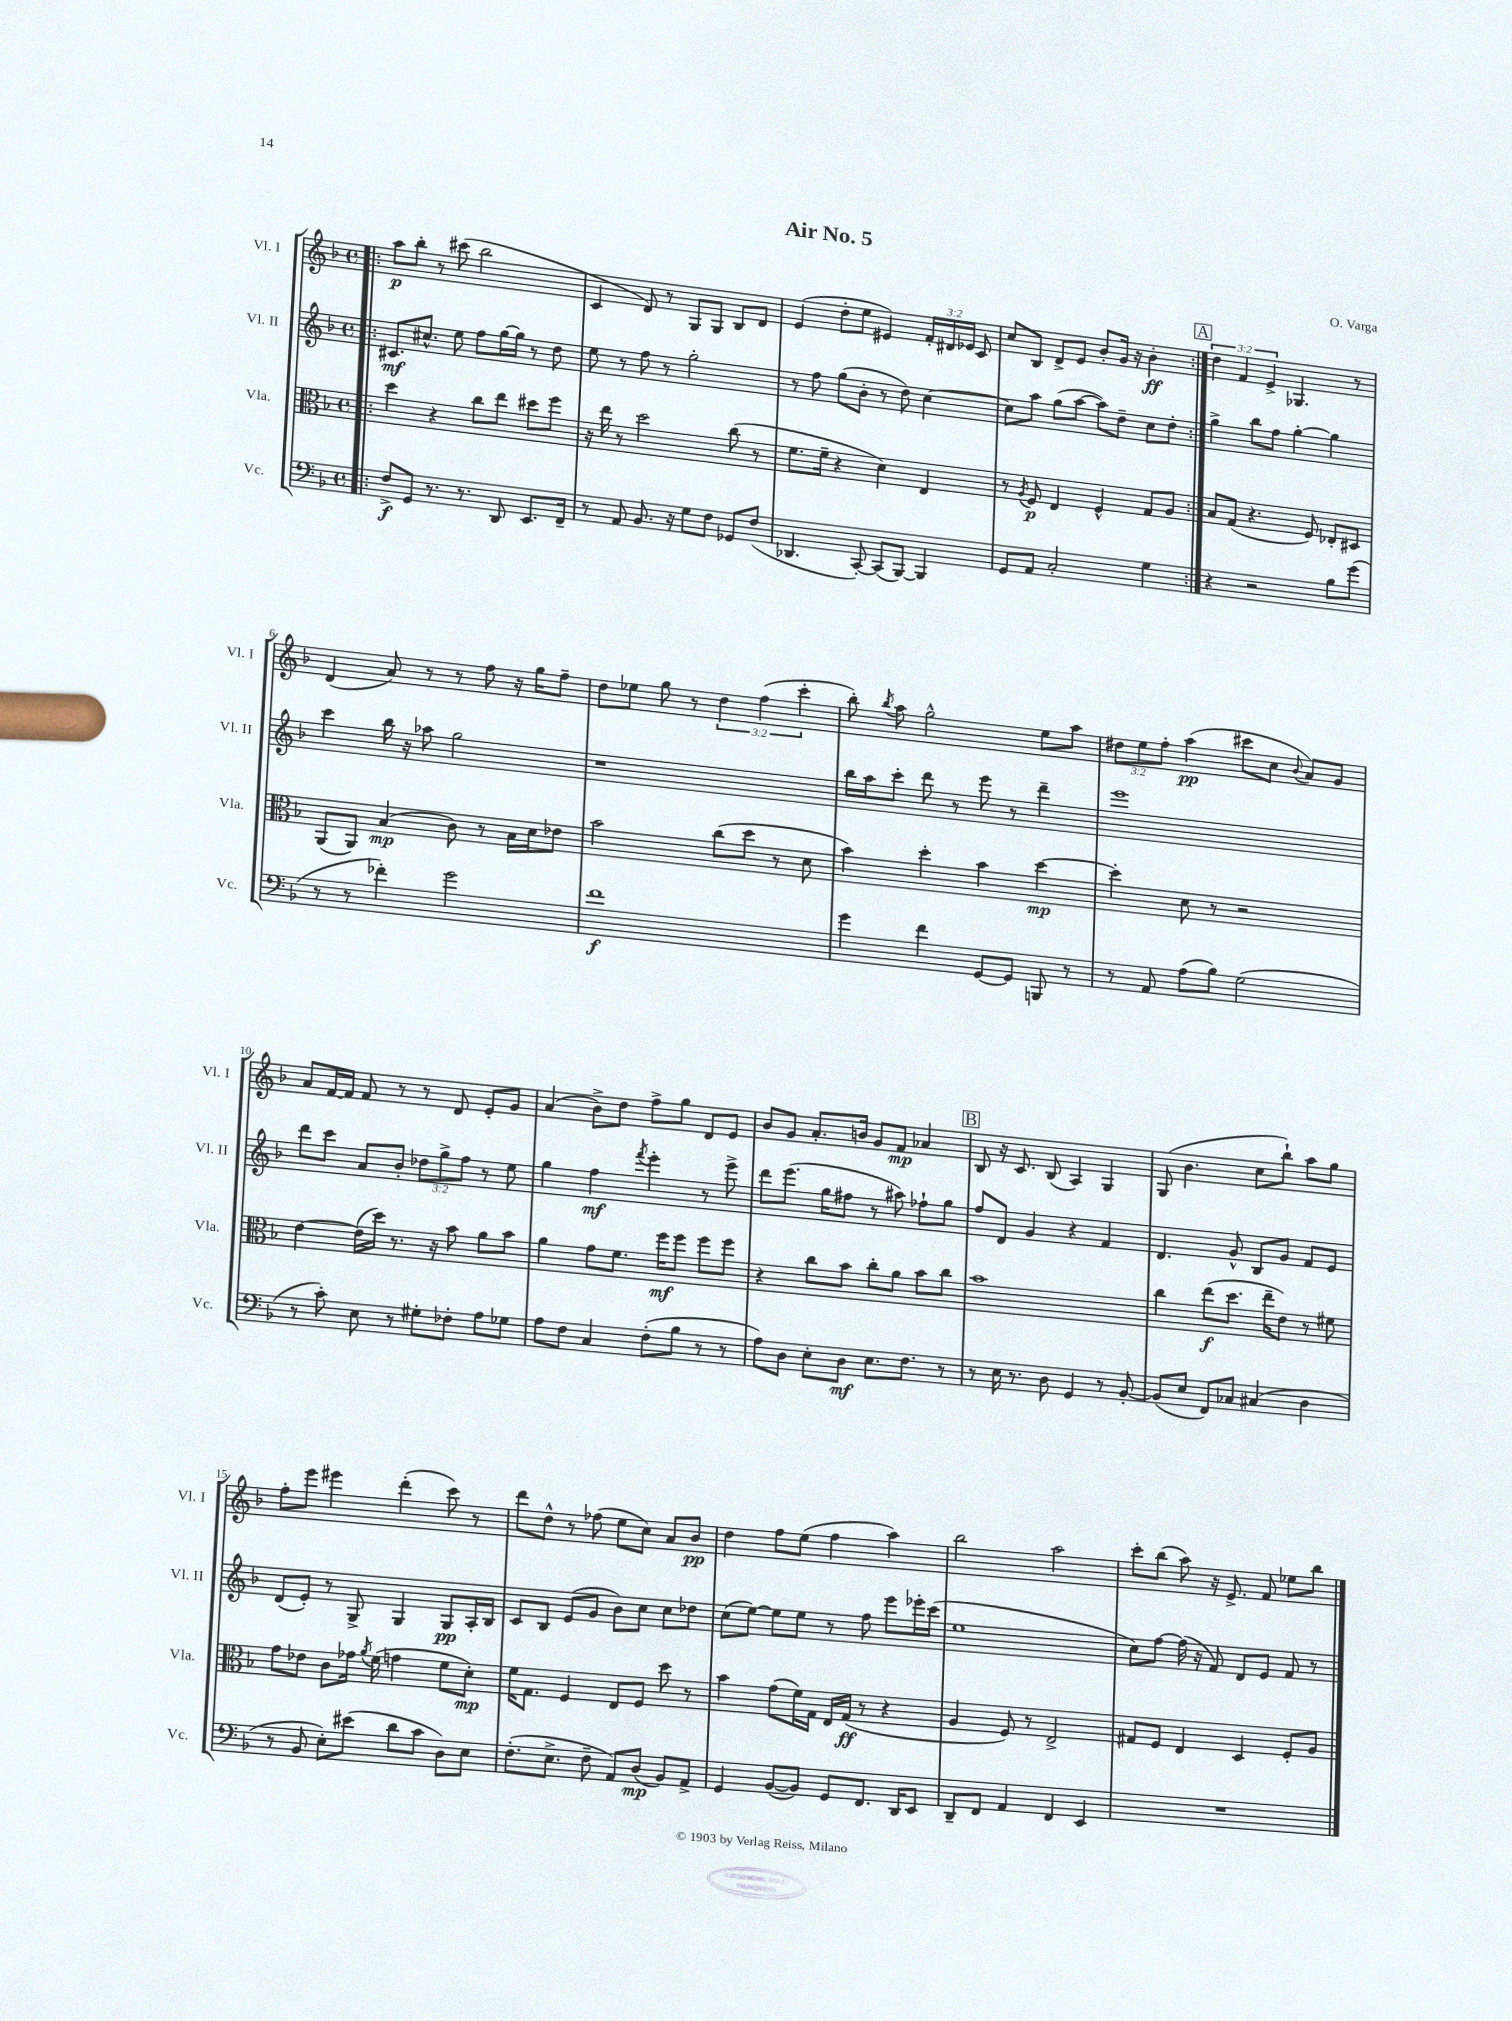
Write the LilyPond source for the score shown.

\header { title = "Air No. 5" composer = "O. Varga" }
<<
\new StaffGroup <<
\new Staff = "s0" \with { instrumentName = "Vl. I" shortInstrumentName = "Vl. I" } {
    \clef treble \key f \major \defaultTimeSignature \time 4/4 \override Staff.TupletNumber.text = #tuplet-number::calc-fraction-text
    \autoBeamOff \repeat volta 2 { \bar ".|:" a''8[\p bes''8]-. r8 cis'''8( bes''2 |
    c'4 d'8) r8 g8[ g8] bes8[ d'8] |
    e'4( d''8[-. e''8] eis'4) \tuplet 3/2 { f'16[-. dis'16 ees'16] } c'8 |
    c''8[ bes8] d'8[-> e'8] bes'8[-. g'16] r16 bes'4-.\ff | }
    \mark \markup { \box "A" } \tuplet 3/2 { d''4 f'4 e'4-> } ges4. r8 |
    d'4( a'8) r8 r8 f''8 r16 g''16[ f''8]-- |
    d''8[ ees''8] g''8 r8 \tuplet 3/2 { d''4 f''4( c'''4-. } |
    bes''8-.) \acciaccatura { bes''8 } a''8 g''2-^ e''8[ a''8] |
    \tuplet 3/2 { dis''8[ e''8 f''8]-. } a''4\pp( cis'''8[ c''8] \appoggiatura { bes'8 } a'8[) g'8] |
    a'8[ f'16~ f'16] f'8 r8 r8 d'8 e'8[-. g'8] |
    a'4( bes'8[->) d''8] f''8[-> g''8] d'8[ e'8] |
    bes'8[ g'8] a'8.[-. b'16] g'8[ f'8]\mp aes'4 |
    \mark \markup { \box "B" } bes8 r16 c'8. bes8( a4) g4 |
    g8( bes'4. c''8[ bes''8]-!) a''8[ g''8] |
    f''8[-. e'''8] eis'''4 d'''4-.( c'''8) r8 |
    d'''8[ d''8]-^ r8 fes''8( e''8[ c''8]) a'8[ bes'8]\pp |
    d''4 f''8[ e''8]( f''4 a''4) |
    bes''2 a''2 |
    c'''8[-. bes''8]( a''8) r16 e'8.-> f'8 ees''8[ bes''8] \bar "|." |
}
\new Staff = "s1" \with { instrumentName = "Vl. II" shortInstrumentName = "Vl. II" } {
    \clef treble \key f \major \defaultTimeSignature \time 4/4 \override Staff.TupletNumber.text = #tuplet-number::calc-fraction-text
    \autoBeamOff \repeat volta 2 { \bar ".|:" cis'8.[\mf cis''8.]-^ e''8 f''8[ g''16~ g''16] r8 d''8 |
    e''8 r8 f''8 r8 g''2-. |
    r8 f''8 g''8[( bes'8]-. r8 d''8) c''4~ |
    c''8[ a''8] g''8[( a''8]~ a''8[) d''8]-- c''8[ d''8]-. | }
    \mark \markup { \box "A" } g''4-> bes''8[ f''8] g''4~-. g''4 |
    c'''4 bes''16 r16 aes''8 g''2 |
    r1 |
    bes''16[ a''16 c'''8]-. d'''8 r8 e'''8 r8 d'''4-- |
    e'''1 |
    d'''8[ c'''8] a'8[ bes'8]-. \tuplet 3/2 { des''8[ g''8-> f''8] } r8 e''8 |
    g''4 f''4\mf \acciaccatura { f'''8 } e'''4-. r8 e'''8-> |
    d'''8[ e'''8.]( g''16[ fis''8] r8 ais''8) fes''8[-! g''8] |
    \mark \markup { \box "B" } f''8[ d'8] g'4 r4 f'4 |
    d'4. g'8-^ bes8[ g'8] f'8[ e'8] |
    d'8[( e'8]-.) r8 g8-> g4 g8[\pp a16-. bes16] |
    c'8[ bes8] e'8[( g'8] bes'8[) c''8] c''8[ des''8] |
    c''8[( e''8]~) e''8[ e''8] r8 f''8 e'''8[ ees'''16-. c'''16]( |
    e''1 |
    c''8[) f''8]~ f''16( r16 f'8) d'8[ e'8] f'8 r8 \bar "|." |
}
\new Staff = "s2" \with { instrumentName = "Vla." shortInstrumentName = "Vla." } {
    \clef alto \key f \major \defaultTimeSignature \time 4/4
    \autoBeamOff \repeat volta 2 { \bar ".|:" d''4 r4 c''8[ e''8] dis''8[ f''8] |
    r16 e''16 r8 d''2 c''8( r8 |
    f'8.[ f'16]-- r4 d'4) e4 |
    r8 \acciaccatura { a8 } f8\p e4 f4-^ g8[ a8] | }
    \mark \markup { \box "A" } bes8[ g8]( r4. f8) ees8[-. dis8] |
    a,8[( a,8]) bes4\mp( c'8) r8 bes16[ d'16 ees'8] |
    bes'2 c''8[( d''8] r8 d'8 |
    bes'4) d''4-. bes'4 d''4~\mp |
    d''4-. d'8 r8 r2 |
    e'4~ e'16[( d''16]) r8. r16 bes'8 a'8[ bes'8] |
    a'4 g'8[ f'8.] f''16[\mf f''8] f''8[ f''8] |
    r4 c''8[ bes'8] c''8[-. a'8] bes'8[ c''8] |
    \mark \markup { \box "B" } bes'1 |
    c''4 e''8[\f( d''8.] e''16[-- e'8]) r8 fis'8 |
    g'8[ ees'8] c'8[ ges'16] \acciaccatura { a'8 } f'16( g'4 f'8[ d'8]-.\mp) |
    f'16[ g8.] f4 e8[ f8] d''8 r8 |
    bes'4 g'8[( f'16) g16] e16[ g16]\ff( r8 r4 |
    a4 f8) r8 e2-> |
    gis8[ f8] e4 d4 f8[-. a8] \bar "|." |
}
\new Staff = "s3" \with { instrumentName = "Vc." shortInstrumentName = "Vc." } {
    \clef bass \key f \major \defaultTimeSignature \time 4/4
    \autoBeamOff \repeat volta 2 { \bar ".|:" f8[->\f g,8] r8. r8. d,8 e,8.[ f,16]-- |
    r8 a,8 bes,8. r16 g8[ f8] ges,8[ f8]( |
    des,4. c,8~-.) c,8[( bes,,8]~) bes,,4 |
    g,8[ a,8] c2-. g4 | }
    \mark \markup { \box "A" } r4 r2 bes8[ g'8]( |
    r8 r8 fes'4-.) g'2 |
    f'1\f |
    g'4 f'4 g,8[~ g,8] b,,8 r8 |
    r8 a,8 a8[( bes8]) g2( |
    r8 c'8-.) e8 r8 gis8[-. fes8]-. a8[ ges8] |
    a8[ f8] c4 f8[-.( bes8] r8 r8 |
    a8[) d8] e8[-. d8]\mf e8.[ f8.] r8 |
    \mark \markup { \box "B" } r8 e16 r8. d8 g,4 r8 bes,8~-. |
    bes,8[( e8] f,8[) ces8] cis4( d4 |
    r8 bes,8 e8[-.) eis'8]( d'8[ c'8] d8[) e8] |
    f8.[-.( e8.]-> f8-- a,8[) d8]\mp( bes,8[) a,8]-> |
    g,4 bes,8[~( bes,8]) g,8[ f,8.] d,16[ e,8] |
    d,8[-- f,8] a,4 f,4 e,4 |
    R1 \bar "|." |
}
>>
>>
